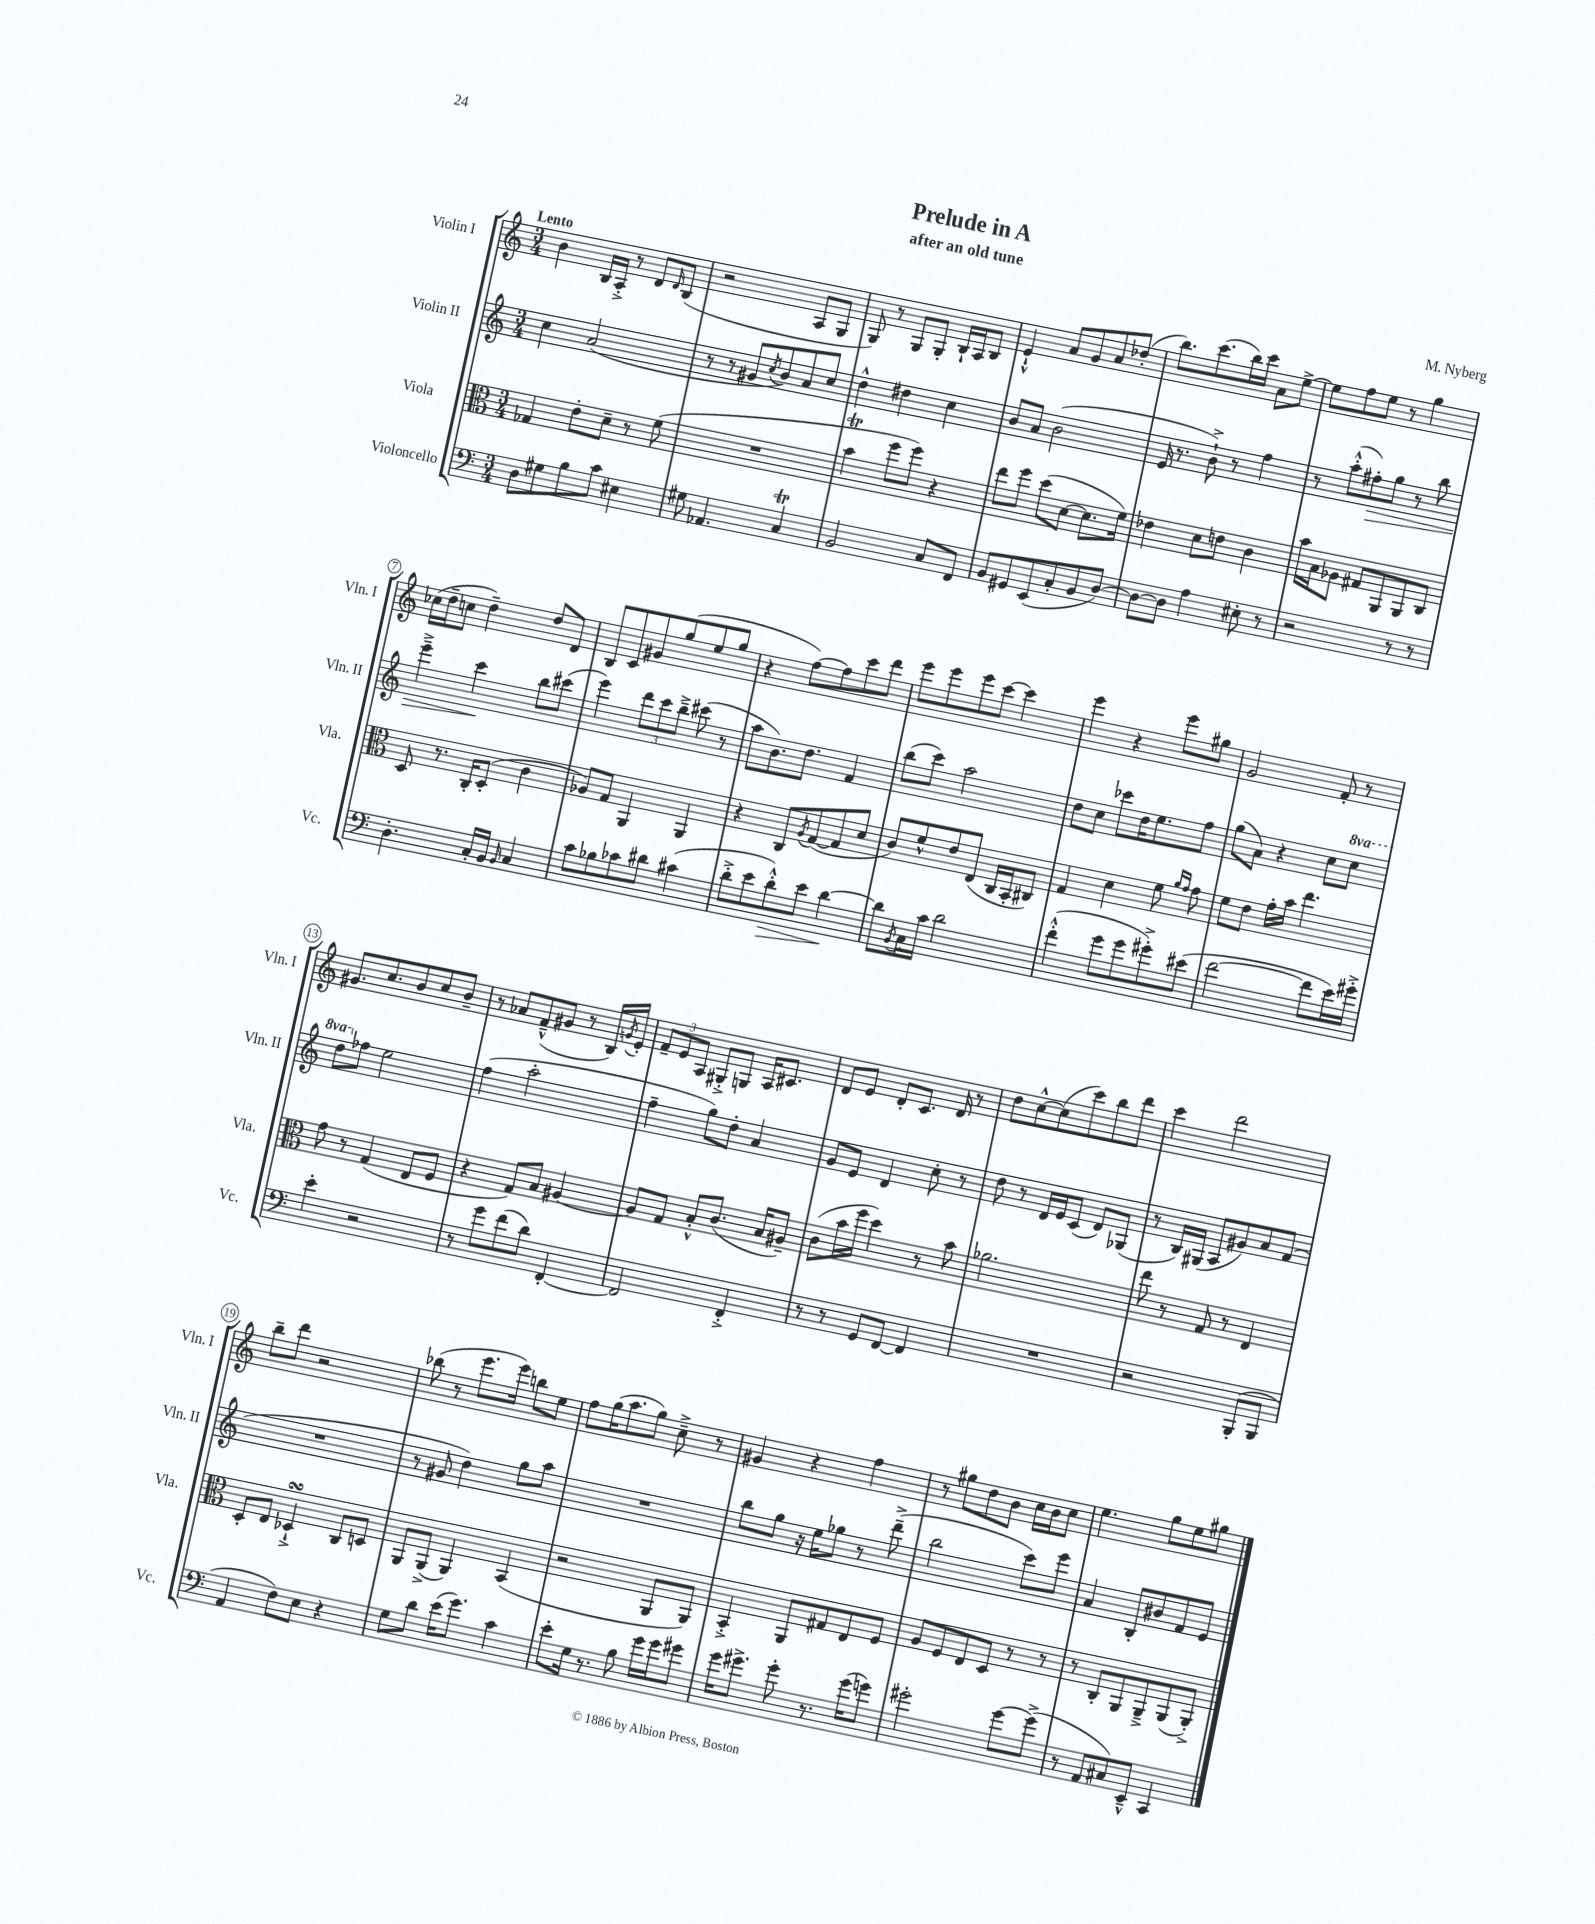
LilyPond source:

\header { title = "Prelude in A" composer = "M. Nyberg" subtitle = "after an old tune" }
<<
\new StaffGroup <<
\new Staff = "s0" \with { instrumentName = "Violin I" shortInstrumentName = "Vln. I" } {
    \clef treble \key c \major \numericTimeSignature \time 3/4 \tempo "Lento"
    b'4 b16 a16-.-> r8 d'8 \grace { d'16 } b8( |
    r2 a8 g8 |
    g8) r8 g8 g8-. b16-! a16 b8 |
    e'4-!-^ a'8 g'8 a'8 des''8-.( |
    b''8.) c'''8.( b''16) c'''16 a'8 e''8~-> |
    e''8 f''8 e''8 r8 g''4 |
    ces''16( d''16-- c''8 d''4--) d''8 d'8 |
    b8 c'8 gis'8 g''8( e''8 g''8 |
    r4 f''8~) f''8 c'''8 d'''8 |
    e'''8 e'''8 e'''8 c'''8~ c'''4 |
    e'''4 r4 e'''8 gis''8 |
    g'2 f'8-. r8 |
    gis'8. c''8. b'8 c''8 b'8-- |
    r8 aes'8 f'8---^( gis'8 r8 b16) \acciaccatura { g'8 } e'16-. |
    \tuplet 3/2 { f'8-- e'8 a8 } gis8-.-> g8 a16 cis'8. |
    d'8 e'8 d'8-. c'8. d'16 r8 |
    d''8 c''8~-^ c''8( c'''8) b''8 d'''8 |
    c'''4 d'''2 |
    b''8-- d'''8 r2 |
    bes''8( r8 e'''8. e'''16) b''8 e''8 |
    f''8 g''16( a''8. g''8) c''8---> r8 |
    gis'4 r4 f''4 |
    r8 gis''8 d''8 b'8 c''16 b'16 c''8 |
    e''4. g''8 e''8 gis''8 \bar "|." |
}
\new Staff = "s1" \with { instrumentName = "Violin II" shortInstrumentName = "Vln. II" } {
    \clef treble \key c \major \numericTimeSignature \time 3/4 \set Staff.ottavationMarkups = #ottavation-simple-ordinals
    c''4 a'2( |
    r8 r8 gis'8 \acciaccatura { c''8 } b'8) a'8 c''8 |
    d''4-^ dis''4 c''4 |
    b'8 a'8 b'2( |
    e'16 r8. b'8-!->) r8 f''4 |
    r8 a''8-.-^( fis''8-.\>) g''8 r8 b''8 |
    e'''4---> c'''4\! b''8 cis'''8( |
    e'''4) \tuplet 3/2 { d'''8 c'''8 b''8---> } cis'''8( r8 |
    a''8 b'8.) d''8. f'4 |
    b''8( c'''8) a''2 |
    d''8 c''8 ces'''8 d''16 e''8. f''8 |
    g''8( a'8) r4 c''8 \ottava #1 c'''8 |
    d'''8 \ottava #0 fes''8 e''2 |
    f''4( a''2-. |
    f''4-- g''8) d''8-. a'4 |
    g'8 e'8 d'4 c''8-. r8 |
    d''8 r8 d'16 e'16 c'8( d'8) ges8( |
    r8 b16) gis16( a8 gis'8) a'8 f'8( |
    R2. |
    r8 gis'8 d''4) g''8 a''8 |
    R2. |
    b''8 g''8 r16 e''16 ges''8 r8 d'''8--->( |
    b''2 c'''8) e'''8 |
    a'4 b8-. bis'8 f'8 e'8 \bar "|." |
}
\new Staff = "s2" \with { instrumentName = "Viola" shortInstrumentName = "Vla." } {
    \clef alto \key c \major \numericTimeSignature \time 3/4
    ges4 e'8-. d'8-- r8 f'8( |
    R2. |
    b'4\trill f''8 f''8) r4 |
    e''8 f''8 d''8( d'8~ d'8. f'16) |
    ees'4 d'8 e'8 c'4 |
    b'16 b16 aes8 gis8 a,8 a,8 c8 |
    d8 r8. c16-. d8-.( c'4 |
    aes8) g8 a,4 a,4 |
    r4 c8 \acciaccatura { a8 } g8~( g8 d'8 |
    c'8) f'8-^ e'8 e8( c16 b,16-. cis8) |
    g4 d'4 f'8 \grace { a'16 g'16 } g'8 |
    f'8 e'8 g'16-. b'16 e''4. |
    g'8 r8 g4( e8 f8 |
    r4 g8) b8 ais4~ |
    ais8 g8 b8-.-^ c'8.( b16 ais8--) |
    c'8( b'16 f''16 d''4) r8 b'8 |
    aes'2. |
    e''8 r8 g8 r8 e4 |
    d8-. e8 des4-!->\turn c8 d8 |
    a,8 a,8->( a,4) b,4( |
    r2 a,8 a,8) |
    b,4-.-> a,8 gis8 e8 f8 |
    a8 f8 e8 d8 r8 r8 |
    r8 c8-. a,8 a,8---> a,8( a,8-.->) \bar "|." |
}
\new Staff = "s3" \with { instrumentName = "Violoncello" shortInstrumentName = "Vc." } {
    \clef bass \key c \major \numericTimeSignature \time 3/4
    d8 gis8 b8 c'8 eis4 |
    gis8 aes,4. c4\trill |
    b,2 c8 f,8 |
    b,8 gis,8 e,8( c8-. b,8 d8~) |
    d8~ d8 a4 eis8-. r8 |
    r2 r8 r8 |
    d4.-. c16-. b,16 \grace { b,16 } c4 |
    c'8 bes8 ces'8 dis'8 cis'4( |
    d'8-.-> e'8 d'8-.-^\>) e'8 d'4~\! |
    d'8 \acciaccatura { b,8 } c16 c'16 d'2 |
    f'4-.-^( g'8 g'8 gis'8-.->) eis'8( |
    f'2~ f'8 e'16) gis'16-.-> |
    e'4-. r2 |
    r8 g'8 f'8( d'8) f,4~-. |
    f,2 f,4-.-> |
    r8 r8 g,8 f,8~ f,4 |
    R2. |
    r2 b,,8-.( b,,8 |
    a,4 f8) e8 r4 |
    g8 d'8 e'16( g'8.) c'4 |
    e'8-. g16 r8. b8 g'16 g'16 gis'8 |
    g'16 gis'8.-> gis'8-. r8. gis'16( g'8) |
    gis'2-. gis'8~ gis'8->( |
    r8 a,8 cis8) e,8---^ c,4 \bar "|." |
}
>>
>>
\layout { \context { \Score \override BarNumber.stencil = #(make-stencil-circler 0.1 0.3 ly:text-interface::print) } }
